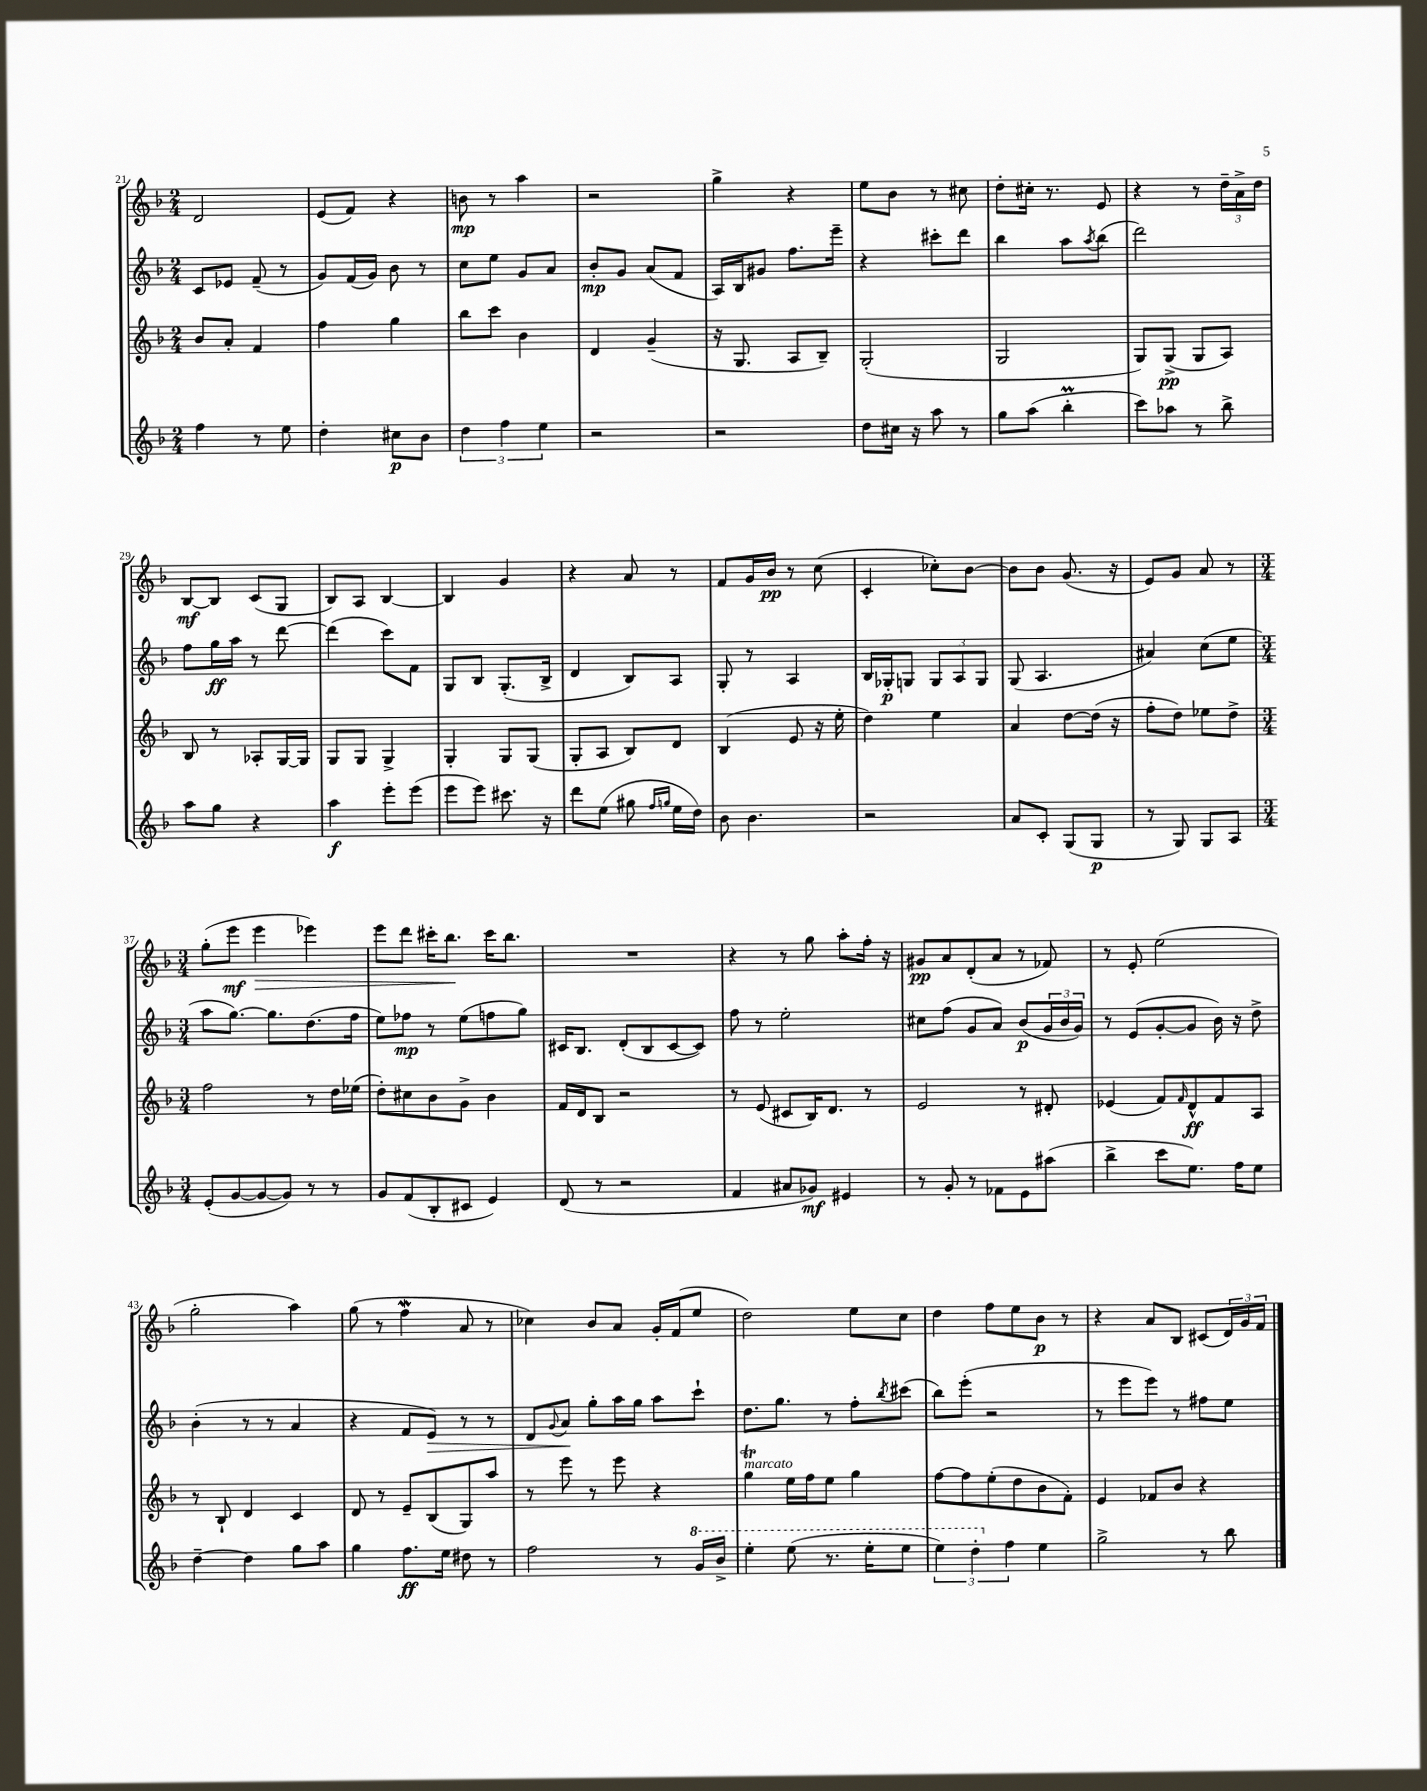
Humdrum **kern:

**kern	**dynam	**kern	**dynam	**kern	**dynam	**kern	**dynam
*part4	*part4	*part3	*part3	*part2	*part2	*part1	*part1
*staff4	*staff4	*staff3	*staff3	*staff2	*staff2	*staff1	*staff1
*clefG2	*	*clefG2	*	*clefG2	*	*clefG2	*
*k[b-]	*	*k[b-]	*	*k[b-]	*	*k[b-]	*
*M2/4	*	*M2/4	*	*M2/4	*	*M2/4	*
=21	=21	=21	=21	=21	=21	=21	=21
4ff\	.	8b-/L	.	8c/L	.	2d/	.
.	.	8a'/J	.	8e-X/J	.	.	.
8r	.	4f/	.	(8f~/	.	.	.
8ee\	.	.	.	8r	.	.	.
=22	=22	=22	=22	=22	=22	=22	=22
4dd'\	.	4ff\	.	8g/L)	.	(8e/L	.
.	.	.	.	(16f/L	.	8f/J)	.
.	.	.	.	16g/JJ)	.	.	.
8cc#X\L	p	4gg\	.	8b-\	.	4r	.
8b-\J	.	.	.	8r	.	.	.
=23	=23	=23	=23	=23	=23	=23	=23
6dd\	.	8bb-\L	.	8cc\L	.	8bn\	mp
.	.	8ccc\J	.	8ee\J	.	8r	.
6ff\	.	.	.	.	.	.	.
.	.	4b-\	.	8g/L	.	4aa\	.
6ee\	.	.	.	.	.	.	.
.	.	.	.	8a/J	.	.	.
=24	=24	=24	=24	=24	=24	=24	=24
2r	.	4d/	.	8b-'/L	mp	2r	.
.	.	.	.	8g/J	.	.	.
.	.	(4g~/	.	(8a/L	.	.	.
.	.	.	.	8f/J	.	.	.
=25	=25	=25	=25	=25	=25	=25	=25
2r	.	16r	.	16A/LL)	.	4gg^\	.
.	.	8.G/	.	16B-/J	.	.	.
.	.	.	.	8g#X/J	.	.	.
.	.	8A/L	.	8.ff\L	.	4r	.
.	.	8B-~/J)	.	.	.	.	.
.	.	.	.	16eee~\Jk	.	.	.
=26	=26	=26	=26	=26	=26	=26	=26
8dd\L	.	(2G'/	.	4r	.	8ee\L	.
16cc#X\Jk	.	.	.	.	.	8b-\J	.
16r	.	.	.	.	.	.	.
8aa\	.	.	.	8ccc#X'\L	.	8r	.
8r	.	.	.	8ddd\J	.	8cc#X\	.
=27	=27	=27	=27	=27	=27	=27	=27
8gg\L	.	2G/	.	4bb-\	.	8dd'\L	.
(8aa\J	.	.	.	.	.	16cc#X'\Jk	.
.	.	.	.	.	.	8.r	.
4bb-M'\	.	.	.	8aa\L	.	.	.
.	.	.	.	8qaa/	.	.	.
.	.	.	.	(8bb-\J	.	8e/	.
=28	=28	=28	=28	=28	=28	=28	=28
8ccc\L)	.	8G/L)	.	2ddd\)	.	4r	.
8aa-X\J	.	(8G^/J	pp	.	.	.	.
8r	.	8G/L	.	.	.	8r	.
8bb-^\	.	8A/J)	.	.	.	24dd~\LL	.
.	.	.	.	.	.	24a^\	.
.	.	.	.	.	.	24dd\JJ	.
!!LO:LB:g=z
=29	=29	=29	=29	=29	=29	=29	=29
8aa\L	.	8B-/	.	8ff\L	.	[8B-/L	mf
8gg\J	.	8r	.	16gg\L	ff	8B-/J]	.
.	.	.	.	16aa\JJ	.	.	.
4r	.	8A-X'/L	.	8r	.	(8c/L	.
.	.	[16G/L	.	[8ddd\	.	8G/J	.
.	.	16G/JJ]	.	.	.	.	.
=30	=30	=30	=30	=30	=30	=30	=30
4aa\	f	8G/L	.	(4ddd\]	.	8B-/L)	.
.	.	8G/J	.	.	.	8A/J	.
8eee'\L	.	4G^/	.	8ccc\L)	.	[4B-/	.
(8eee\J	.	.	.	8f\J	.	.	.
=31	=31	=31	=31	=31	=31	=31	=31
8eee\L	.	4G'/	.	8G/L	.	4B-/]	.
8eee\J)	.	.	.	8B-/J	.	.	.
8.ccc#X\	.	8G/L	.	(8.G'/L	.	4g/	.
.	.	(8G/J	.	.	.	.	.
16r	.	.	.	16B-^/Jk	.	.	.
=32	=32	=32	=32	=32	=32	=32	=32
8ddd\L	.	8G'/L	.	4d/	.	4r	.
(8ee\J	.	8A/J	.	.	.	.	.
8gg#X\	.	8B-/L)	.	8B-/L)	.	8a/	.
16qqff/LL	.	.	.	.	.	.	.
16qqggn/JJ	.	.	.	.	.	.	.
16ee\LL	.	8d/J	.	8A/J	.	8r	.
16dd\JJ)	.	.	.	.	.	.	.
=33	=33	=33	=33	=33	=33	=33	=33
8b-\	.	(4B-/	.	8G'/	.	8f/L	.
4.b-\	.	.	.	8r	.	16g/L	.
.	.	.	.	.	.	16b-/JJ	pp
.	.	8e/	.	4A/	.	8r	.
.	.	16r	.	.	.	(8cc\	.
.	.	16ee'\	.	.	.	.	.
=34	=34	=34	=34	=34	=34	=34	=34
2r	.	4dd\)	.	16B-/LL	.	4c'/	.
.	.	.	.	16G-X'/J	p	.	.
.	.	.	.	8Gn/J	.	.	.
.	.	4ee\	.	12G/L	.	8cc-X'\L)	.
.	.	.	.	12A/	.	.	.
.	.	.	.	.	.	[8b-\J	.
.	.	.	.	12G/J	.	.	.
=35	=35	=35	=35	=35	=35	=35	=35
8a/L	.	4a/	.	(8G/	.	8b-\L]	.
8c'/J	.	.	.	4.A/	.	8b-\J	.
(8G/L	.	[8dd\L	.	.	.	(8.g/	.
8G/J	p	(16dd\Jk]	.	.	.	.	.
.	.	16r	.	.	.	16r	.
=36	=36	=36	=36	=36	=36	=36	=36
8r	.	8ff'\L	.	4a#X/)	.	8e/L)	.
8G/)	.	8dd\J)	.	.	.	8g/J	.
8G/L	.	8ee-X\L	.	(8cc\L	.	8a/	.
8A/J	.	8dd^\J	.	8ee\J	.	8r	.
!!LO:LB:g=z
=37	=37	=37	=37	=37	=37	=37	=37
*M3/4	*	*M3/4	*	*M3/4	*	*M3/4	*
(8e'/L	.	2ff\	.	8aa\L	.	(8gg'\L	.
[8g/	.	.	.	[8.gg\J)	.	8eee\J	mf
!	!	!	!	!	!	!	!LO:HP:b
8g/_	.	.	.	.	.	4eee\	>
.	.	.	.	8.gg\L]	.	.	.
8g/J])	.	.	.	.	.	.	.
8r	.	8r	.	(8.dd\	.	4eee-X\)	.
8r	.	16dd\LL	.	.	.	.	.
.	.	(16ee-X\JJ	.	16ff\Jk	.	.	.
=38	=38	=38	=38	=38	=38	=38	=38
8g/L	.	8dd'\L)	.	8ee\L)	.	8eee\L	.
(8f/	.	8cc#X\	.	8ff-X\J	mp	8ddd\J	.
8B-'/	.	8b-\	.	8r	.	16ccc#X'\KL	.
.	.	.	.	.	.	8.bb-\J	.
8c#X/J	.	8g^\J	.	(8ee\L	.	.	.
4e/)	.	4b-\	.	8ffn\	.	16ccc#\KL	]
.	.	.	.	.	.	8.bb-\J	.
.	.	.	.	8gg\J)	.	.	.
=39	=39	=39	=39	=39	=39	=39	=39
(8d/	.	16f/LL	.	16c#X/KL	.	2.r	.
.	.	16d/J	.	8.B-/J	.	.	.
8r	.	8B-/J	.	.	.	.	.
2r	.	2r	.	(8d'/L	.	.	.
.	.	.	.	8B-/	.	.	.
.	.	.	.	[8c#/	.	.	.
.	.	.	.	8c#/J])	.	.	.
=40	=40	=40	=40	=40	=40	=40	=40
4f/	.	8r	.	8ff\	.	4r	.
.	.	(8e/	.	8r	.	.	.
8a#X/L	.	8c#X/L	.	2ee'\	.	8r	.
8g-X/J)	mf	16B-/K)	.	.	.	8gg\	.
.	.	8.d/J	.	.	.	.	.
4e#X/	.	.	.	.	.	8aa'\L	.
.	.	8r	.	.	.	16ff'\Jk	.
.	.	.	.	.	.	16r	.
=41	=41	=41	=41	=41	=41	=41	=41
8r	.	2e/	.	8cc#X\L	.	8g#X/L	pp
8g'/	.	.	.	(8ff\J	.	8a/	.
8r	.	.	.	8g/L	.	(8d'/	.
8f-X\L	.	.	.	8a/J)	.	8a/J	.
8e\	.	8r	.	(8b-/L	p	8r	.
(8aa#X\J	.	8d#X'/	.	24g/L	.	8f-X/)	.
.	.	.	.	24b-/	.	.	.
.	.	.	.	24g/JJ)	.	.	.
=42	=42	=42	=42	=42	=42	=42	=42
4bb-^\	.	(4e-X/	.	8r	.	8r	.
.	.	.	.	(8e/L	.	8e'/	.
8ccc\L	.	8f/L)	.	[8g'/	.	(2ee\	.
.	.	16qqf/	.	.	.	.	.
8.ee\J)	.	8d^^/	ff	8g/J]	.	.	.
.	.	8f/	.	16b-\)	.	.	.
16ff\KL	.	.	.	16r	.	.	.
8ee\J	.	8A/J	.	8dd^\	.	.	.
!!LO:LB:g=z
=43	=43	=43	=43	=43	=43	=43	=43
[4dd~\	.	8r	.	(4b-'\	.	2gg'\	.
.	.	8B-`/	.	.	.	.	.
4dd\]	.	4d/	.	8r	.	.	.
.	.	.	.	8r	.	.	.
8gg\L	.	4c/	.	4a/	.	4aa\)	.
8aa\J	.	.	.	.	.	.	.
=44	=44	=44	=44	=44	=44	=44	=44
4gg\	.	8d/	.	4r	.	(8gg\	.
.	.	8r	.	.	.	8r	.
8.ff\L	ff	8e~/L	.	8f/L	.	4ffw\	.
!	!	!	!	!	!LO:HP:b	!	!
.	.	(8B-/	.	8e/J)	>	.	.
16ee\Jk	.	.	.	.	.	.	.
8dd#X\	.	8G/)	.	8r	.	8a/	.
8r	.	8aa/J	.	8r	.	8r	.
=45	=45	=45	=45	=45	=45	=45	=45
2ff\	.	8r	.	8d/L	.	4cc-X\)	.
.	.	.	.	8qqg/	.	.	.
.	.	8eee\	.	8a/J	.	.	.
.	.	8r	.	8gg'\L	]	8b-/L	.
.	.	8eee\	.	16aa\L	.	8a/J	.
.	.	.	.	16gg\JJ	.	.	.
8r	.	4r	.	8aa\L	.	16g'/LL	.
.	.	.	.	.	.	(16f/J	.
*8va	*	*	*	*	*	*	*
16gg/LL	.	.	.	8ccc`\J	.	8ee/J	.
16bb-^/JJ	.	.	.	.	.	.	.
=46	=46	=46	=46	=46	=46	=46	=46
!	!	!LO:TX:a:i:t=marcato	!	!	!	!	!
4eee'\	.	4ggT\	.	8.dd\L	.	2dd\)	.
.	.	.	.	8.gg\J	.	.	.
(8eee\	.	16ee\LL	.	.	.	.	.
.	.	16ff\J	.	.	.	.	.
8.r	.	8ee\J	.	8r	.	.	.
.	.	4gg\	.	8ff'\L	.	8ee\L	.
16eee'\KL	.	.	.	.	.	.	.
.	.	.	.	8qbb-/	.	.	.
8eee\J	.	.	.	(8ccc#X\J	.	8cc\J	.
=47	=47	=47	=47	=47	=47	=47	=47
6eee\)	.	[8ff\L	.	8bb-\L)	.	4dd\	.
.	.	8ff\]	.	(8eee'\J	.	.	.
6ddd'\	.	.	.	.	.	.	.
.	.	(8ee'\	.	2r	.	8ff\L	.
*X8va	*	*	*	*	*	*	*
6ff\	.	.	.	.	.	.	.
.	.	8dd\	.	.	.	8ee\	.
4ee\	.	8b-\	.	.	.	8b-\J	p
.	.	8f'\J)	.	.	.	8r	.
=48	=48	=48	=48	=48	=48	=48	=48
2gg^\	.	4e/	.	8r	.	4r	.
.	.	.	.	8eee\L	.	.	.
.	.	8f-X/L	.	8eee\J)	.	8a/L	.
.	.	8b-/J	.	8r	.	8B-/J	.
8r	.	4r	.	8ff#X\L	.	(8c#X/L	.
8bb-\	.	.	.	8ee\J	.	24d/L)	.
.	.	.	.	.	.	24g/	.
.	.	.	.	.	.	24f/JJ	.
==	==	==	==	==	==	==	==
*-	*-	*-	*-	*-	*-	*-	*-
